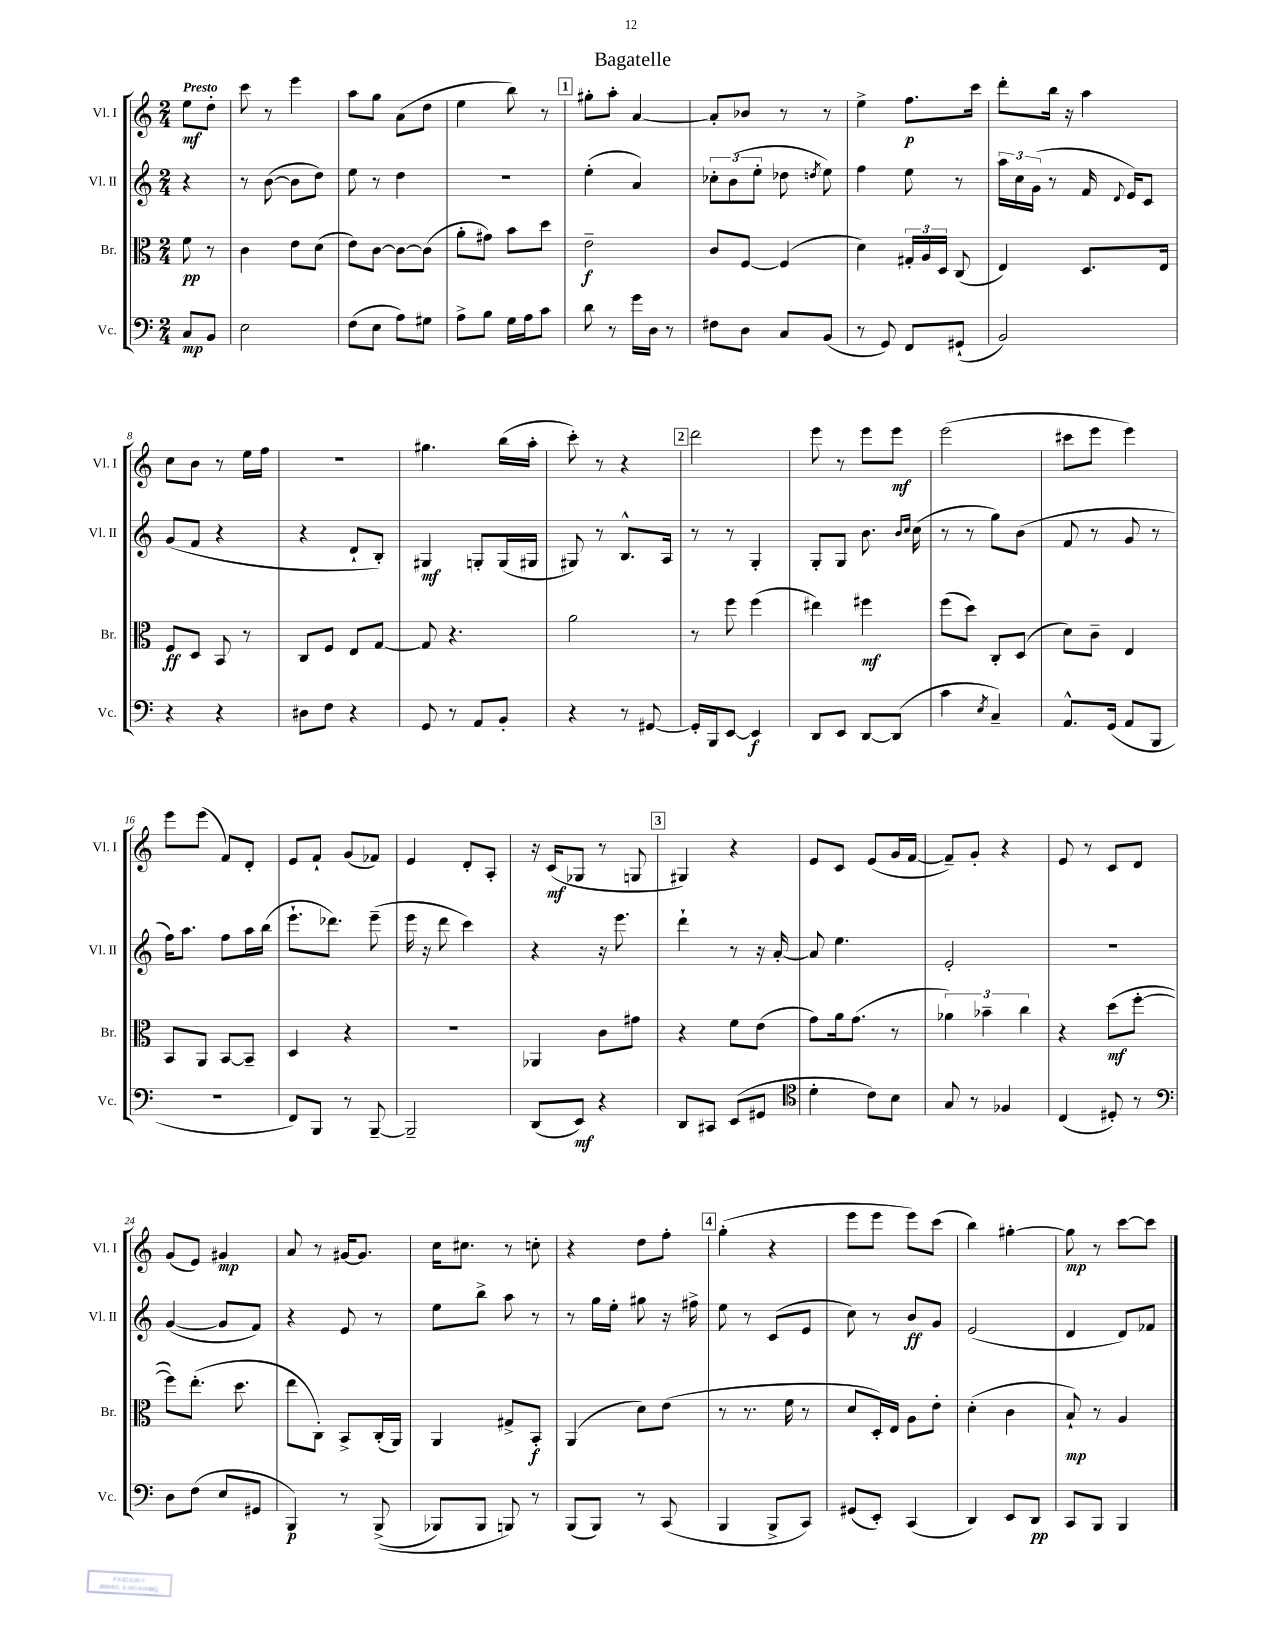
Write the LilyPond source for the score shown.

\header { title = "Bagatelle" }
<<
\new StaffGroup <<
\new Staff = "s0" \with { instrumentName = "Vl. I" shortInstrumentName = "Vl. I" } {
    \clef treble \key c \major \numericTimeSignature \time 2/4 \partial 4 \tempo "Presto"
    \autoBeamOff e''8[\mf d''8]-. |
    c'''8 r8 e'''4 |
    a''8[ g''8] a'8[( d''8] |
    e''4 b''8) r8 |
    \mark \markup { \box "1" } gis''8[-. a''8]-. a'4~ |
    a'8[-. bes'8] r8 r8 |
    e''4-> f''8.[\p c'''16] |
    d'''8[-. b''16] r16 a''4 |
    c''8[ b'8] r8 e''16[ f''16] |
    R2 |
    gis''4. b''16[( a''16]-. |
    c'''8-.) r8 r4 |
    \mark \markup { \box "2" } d'''2 |
    e'''8 r8 e'''8[ e'''8]\mf |
    e'''2( |
    cis'''8[ e'''8] e'''4) |
    e'''8[ e'''8]( f'8[) d'8]-. |
    e'8[ f'8]-! g'8[( fes'8]) |
    e'4 d'8[-. a8]-. |
    r16 c'16[\mf( ges8] r8 g8 |
    \mark \markup { \box "3" } gis4) r4 |
    e'8[ c'8] e'8[( g'16 f'16]~ |
    f'8[--) g'8]-. r4 |
    e'8 r8 c'8[ d'8] |
    g'8[( e'8]) gis'4\mp |
    a'8 r8 gis'16[~ gis'8.] |
    c''16[ cis''8.] r8 c''8-. |
    r4 d''8[ f''8]-. |
    \mark \markup { \box "4" } g''4-.( r4 |
    e'''8[ e'''8] e'''8[) c'''8]( |
    b''4) gis''4~-. |
    gis''8\mp r8 c'''8[~ c'''8] \bar "|." |
}
\new Staff = "s1" \with { instrumentName = "Vl. II" shortInstrumentName = "Vl. II" } {
    \clef treble \key c \major \numericTimeSignature \time 2/4 \partial 4
    \autoBeamOff r4 |
    r8 b'8~( b'8[ d''8]) |
    e''8 r8 d''4 |
    R2 |
    \mark \markup { \box "1" } e''4-.( a'4) |
    \tuplet 3/2 { ces''8[-. b'8( e''8]-. } des''8 \acciaccatura { d''8 } e''8) |
    f''4 e''8 r8 |
    \tuplet 3/2 { a''16[ c''16 g'16]( } r8 f'16 \appoggiatura { d'8 } e'16[) c'8] |
    g'8[( f'8] r4 |
    r4 d'8[-! b8]-.) |
    gis4\mf g8[-. g16( gis16] |
    gis8) r8 b8.[-^ a16] |
    \mark \markup { \box "2" } r8 r8 g4-. |
    g8[-. g8] b'8. \grace { b'16[ c''16] } c''16( |
    r8 r8 g''8[) b'8]( |
    f'8 r8 g'8 r8 |
    f''16[) a''8.] f''8[ a''16 b''16]( |
    e'''8.[-! des'''8.]) e'''8--( |
    e'''16 r16 d'''8 c'''4) |
    r4 r16 e'''8. |
    \mark \markup { \box "3" } d'''4-! r8 r16 a'16~-. |
    a'8 e''4. |
    e'2-. |
    r2 |
    g'4~( g'8[ f'8]) |
    r4 e'8 r8 |
    e''8[ b''8]-> a''8 r8 |
    r8 g''16[ e''16]-. gis''8 r16 fis''16-> |
    \mark \markup { \box "4" } e''8 r8 c'8[( e'8] |
    c''8) r8 b'8[\ff g'8] |
    e'2( |
    d'4 d'8[) fes'8] \bar "|." |
}
\new Staff = "s2" \with { instrumentName = "Br." shortInstrumentName = "Br." } {
    \clef alto \key c \major \numericTimeSignature \time 2/4 \partial 4
    \autoBeamOff f'8\pp r8 |
    c'4 e'8[ d'8]( |
    e'8[) c'8]~ c'8[~ c'8]( |
    a'8[-. gis'8]) b'8[ d''8] |
    \mark \markup { \box "1" } e'2--\f |
    c'8[ f8]~ f4( |
    d'4) \tuplet 3/2 { gis16[-. a16 d16] } c8( |
    e4) d8.[ e16] |
    f8[\ff d8] b,8 r8 |
    c8[ f8] e8[ g8]~ |
    g8 r4. |
    a'2 |
    \mark \markup { \box "2" } r8 f''8 f''4( |
    eis''4) fis''4\mf |
    f''8[( d''8]) c8[-. d8]( |
    d'8[) c'8]-- e4 |
    b,8[ a,8] b,8[~ b,8]-- |
    d4 r4 |
    r2 |
    aes,4 c'8[ gis'8] |
    \mark \markup { \box "3" } r4 f'8[ e'8]( |
    g'8[) a'16 g'8.]( r8 |
    \tuplet 3/2 { aes'4) bes'4-- c''4 } |
    r4 d''8[\mf( f''8]~-. |
    f''8[) e''8.]-.( d''8. |
    e''8[ c8]-.) b,8[-> c16-.( a,16]) |
    a,4 gis8[-> b,8]-.\f |
    a,4( d'8[) e'8]( |
    \mark \markup { \box "4" } r8 r8. f'16 r8 |
    d'8[ d16-.) e16] a8[ e'8]-. |
    d'4-.( c'4 |
    b8-!\mp) r8 a4 \bar "|." |
}
\new Staff = "s3" \with { instrumentName = "Vc." shortInstrumentName = "Vc." } {
    \clef bass \key c \major \numericTimeSignature \time 2/4 \partial 4
    \autoBeamOff c8[\mp b,8] |
    e2 |
    f8[( e8] a8[) gis8] |
    a8[-> b8] g16[ a16 c'8] |
    \mark \markup { \box "1" } d'8 r8 g'16[ d16] r8 |
    fis8[ d8] c8[ b,8]( |
    r8 g,8) f,8[ gis,8]-!( |
    b,2) |
    r4 r4 |
    dis8[ f8] r4 |
    g,8 r8 a,8[ b,8]-. |
    r4 r8 gis,8~ |
    \mark \markup { \box "2" } gis,16[-. b,,16 e,8]~ e,4\f |
    d,8[ e,8] d,8[~ d,8]( |
    c'4 \acciaccatura { e8 } c4--) |
    a,8.[-^ g,16]( a,8[ b,,8] |
    R2 |
    f,8[) b,,8] r8 b,,8~-- |
    b,,2-- |
    d,8[( e,8]\mf) r4 |
    \mark \markup { \box "3" } d,8[ cis,8] e,8[( gis,8] |
    \clef tenor d'4-. c'8[) b8] |
    g8 r8 fes4 |
    c4( dis8-.) r8 |
    \clef bass d8[ f8]( e8[ gis,8] |
    b,,4\p) r8 b,,8->(\( |
    bes,,8[) bes,,8] b,,8\) r8 |
    b,,8[( b,,8]) r8 c,8( |
    \mark \markup { \box "4" } b,,4 b,,8[-> c,8]) |
    gis,8[( e,8]-.) c,4( |
    d,4) e,8[ d,8]\pp |
    c,8[ b,,8] b,,4 \bar "|." |
}
>>
>>
